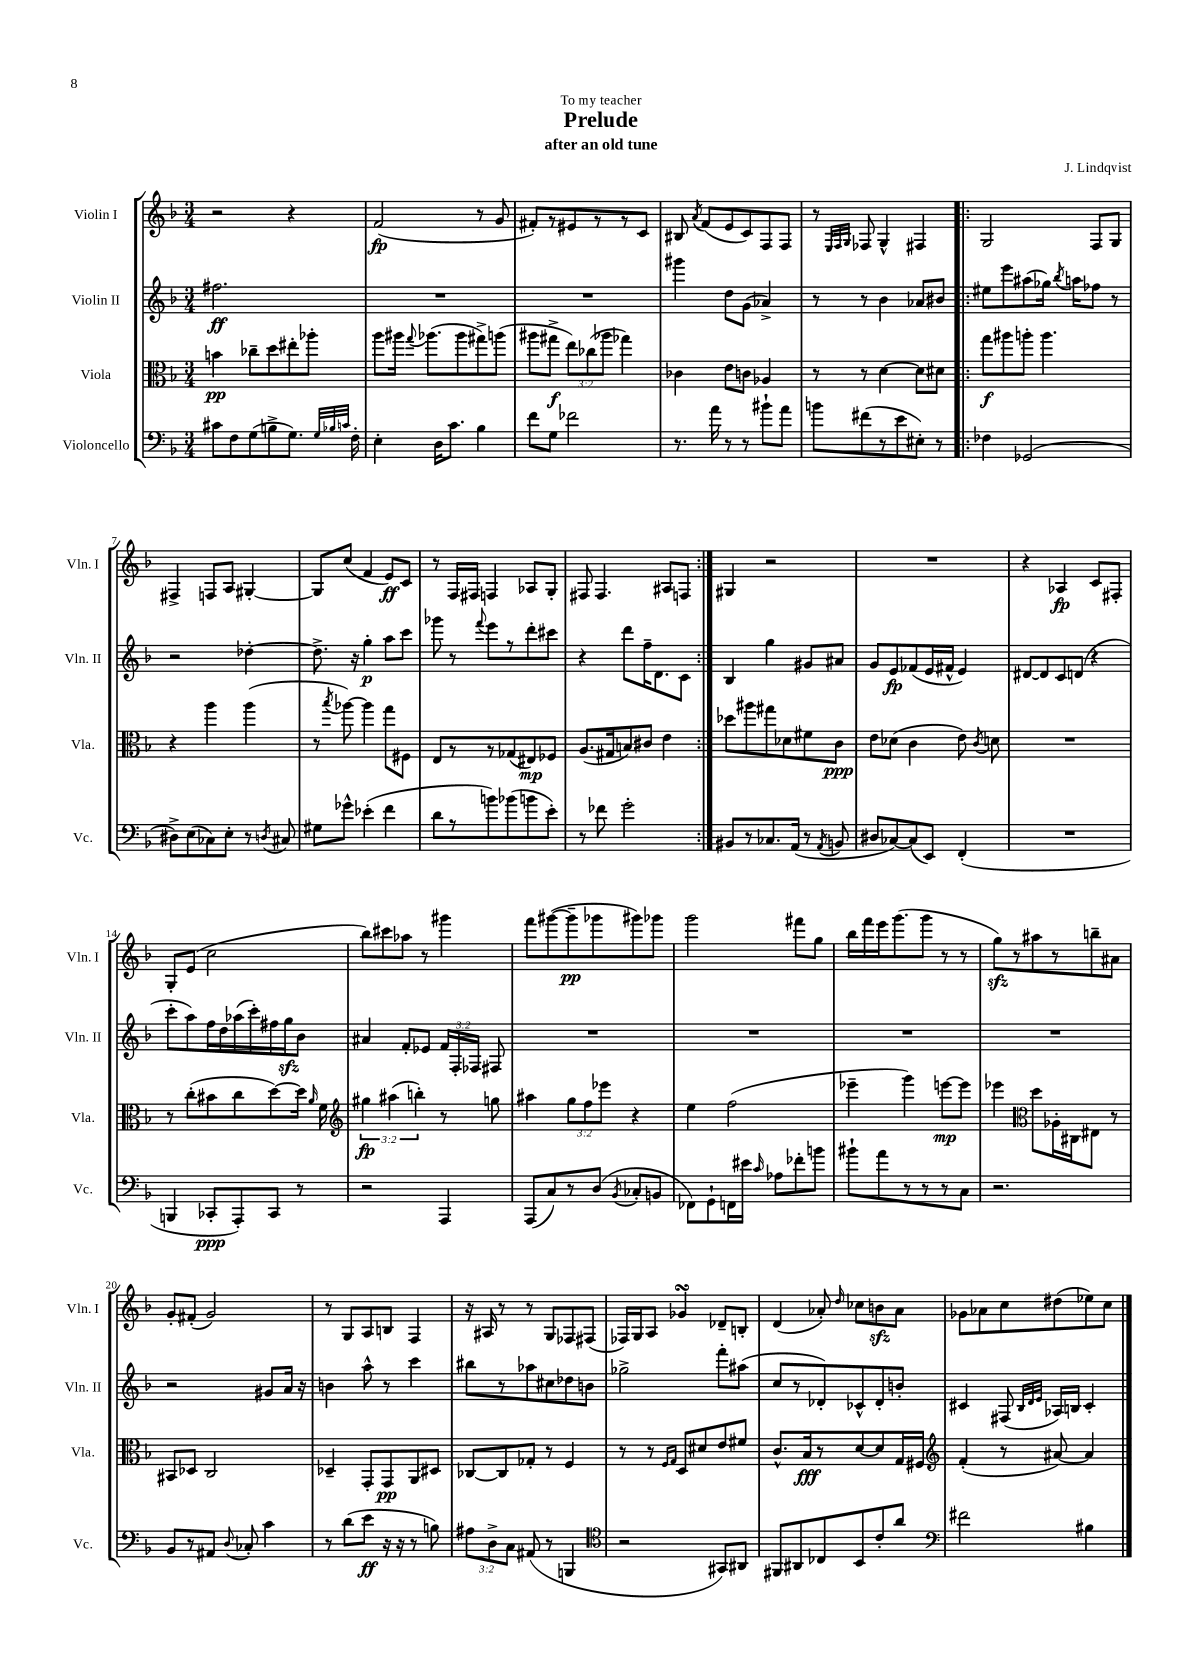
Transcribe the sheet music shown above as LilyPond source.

\header { title = "Prelude" composer = "J. Lindqvist" subtitle = "after an old tune" dedication = "To my teacher" }
<<
\new StaffGroup <<
\new Staff = "s0" \with { instrumentName = "Violin I" shortInstrumentName = "Vln. I" } {
    \clef treble \key f \major \numericTimeSignature \time 3/4
    \autoBeamOff r2 r4 |
    f'2\fp( r8 g'8 |
    fis'8[-.) r8 eis'8 r8 r8 c'8] |
    bis8 \acciaccatura { a'8 } f'8[( e'8 c'8) f8 f8] |
    r8 \grace { e32[ f32 g32] } fes8 g4-^ fis4 |
    \repeat volta 2 { g2 f8[ g8] |
    fis4-> f8[ a8] gis4~-. |
    gis8[ c''8]( f'4 e'8[\ff) c'8] |
    r8 f16[ fis16] f4 aes8[ g8]-. |
    fis8 fis4. ais8[ f8] | }
    gis4 r2 |
    R2. |
    r4 aes4\fp c'8[ fis8]-. |
    g8[-. e'8]( c''2 |
    bes''8[) cis'''8 aes''8] r8 gis'''4 |
    f'''8[ gis'''8~( gis'''8--\pp ges'''8 gis'''8) ges'''8] |
    g'''2 fis'''8[ g''8] |
    bes''16[ f'''16 e'''16 g'''8.( g'''8] r8 r8 |
    g''8[\sfz) r8 ais''8 r8 b''8-- ais'8] |
    g'8[-. fis'8]-.( g'2) |
    r8 g8[ a8 b8] f4 |
    r16 ais16 r8 r8 g8[ fes8 fis8]( |
    fes16[) g16 a8] ges'4\turn des'8[-- b8]-. |
    d'4( aes'8-.) \grace { d''16 } ces''8[ b'8\sfz aes'8] |
    ges'8[ aes'8 c''8 dis''8( ees''8) c''8] \bar "|." |
}
\new Staff = "s1" \with { instrumentName = "Violin II" shortInstrumentName = "Vln. II" } {
    \clef treble \key f \major \numericTimeSignature \time 3/4 \override Staff.TupletNumber.text = #tuplet-number::calc-fraction-text
    \autoBeamOff fis''2.\ff |
    R2. |
    R2. |
    gis'''4 d''8[ g'8]( aes'4->) |
    r8 r8 bes'4 aes'8[ bis'8] |
    \repeat volta 2 { eis''8[ e'''8 ais''8( ges''16]) \acciaccatura { bes''8 } a''16[ fes''8] r8 |
    r2 des''4~-. |
    des''8.-> r16 g''4-.\p a''8[ c'''8] |
    ges'''8 r8 \appoggiatura { f'''8 } e'''8[ r8 d'''8-. cis'''8] |
    r4 d'''8[ f''16-- d'8. c'8] | }
    bes4 g''4 gis'8[ ais'8] |
    g'8[ e'8\fp fes'8( e'16 fis'16]-^ e'4) |
    dis'8[~ dis'8 c'8 d'8]( r4 |
    c'''8[-. a''8) f''16 d''16 aes''16( c'''16-.) fis''16 g''16\sfz bes'8] |
    ais'4 f'8[-. ees'8] \tuplet 3/2 { f'16[ f16-. fes16] } fis8 |
    R2. |
    R2. |
    R2. |
    R2. |
    r2 gis'8[ a'16] r16 |
    b'4 a''8-^ r8 c'''4 |
    bis''8[ r8 aes''8 cis''8 des''8 b'8] |
    ges''2-> f'''8[-. ais''8]( |
    c''8[ r8 des'8-.) ces'8-^ des'8-. b'8]-. |
    cis'4 fis8( \grace { bes32[ d'32 e'32] } aes16[) b16] cis'4-. \bar "|." |
}
\new Staff = "s2" \with { instrumentName = "Viola" shortInstrumentName = "Vla." } {
    \clef alto \key f \major \numericTimeSignature \time 3/4 \override Staff.TupletNumber.text = #tuplet-number::calc-fraction-text
    \autoBeamOff b'4\pp ces''8[-- d''8 eis''8-. aes''8]-. |
    a''8[ ais''16] \appoggiatura { g''8 } aes''8.[( aes''8 gis''8->) a''8]( |
    ais''8[ gis''8]->\f \tuplet 3/2 { e''8[) ces''8( aes''8] } ges''4) |
    ces'4 e'8[ c'8] aes4 |
    r8 r8 d'4~ d'8[ dis'8] |
    \repeat volta 2 { g''8[\f ais''8 a''8]-. a''4. |
    r4 a''4 a''4( |
    r8 \acciaccatura { bes''8 } aes''8~) aes''4 g''8[ fis8] |
    e8[ r8 r8 ges8( eis8\mp) fes8] |
    a8.[( gis16 b8) cis'8] e'4 | }
    des''8[ ais''8 gis''8 des'8 fis'8 c'8]\ppp |
    e'8[ des'8]( c'4 e'8) \acciaccatura { c'8 } d'8 |
    R2. |
    r8 c''8[-.( bis'8 c''8 d''8~) d''16] \grace { a'16 } f'16 |
    \clef treble \tuplet 3/2 { gis''4\fp ais''4( b''4-.) } r8 g''8 |
    ais''4 \tuplet 3/2 { g''8[ f''8 ees'''8] } r4 |
    e''4 f''2( |
    ees'''4-- g'''4) e'''8[~\mp e'''8] |
    ees'''4 \clef alto d''8[ aes16-. cis16 eis8] r8 |
    bis,8[ des8] c2 |
    des4-- g,8[-. g,8\pp a,8 dis8] |
    ces8[~ ces8 ges8]-. r8 f4 |
    r8 r8 \grace { f16[ g16] } d8[ dis'8 e'8 fis'8] |
    c'8.[-^ bes16\fff r8 d'8~ d'8 g16 fis16] |
    \clef treble f'4-.( r8 ais'8~) ais'4 \bar "|." |
}
\new Staff = "s3" \with { instrumentName = "Violoncello" shortInstrumentName = "Vc." } {
    \clef bass \key f \major \numericTimeSignature \time 3/4 \override Staff.TupletNumber.text = #tuplet-number::calc-fraction-text
    \autoBeamOff cis'8[ f8 g8( b8-> g8.]) \grace { g32[ bes32 c'32] } f16-. |
    e4-. d16[ c'8.] bes4 |
    f'8[ g8] fes'2 |
    r8. a'16 r8 r8 bis'8[-! a'8] |
    b'8[ fis'8( r8 e'8 eis8]-.) r8 |
    \repeat volta 2 { fes4 ges,2( |
    dis8[->) e8( ces8) e8]-. r8 \acciaccatura { d8 } cis8 |
    gis8[ ges'8]-^ ees'4-.( f'4 |
    d'8[ r8 b'8) bes'8( b'8 e'8]-.) |
    r8 fes'8 g'2-. | }
    bis,8[ r8 ces8. a,16]( r8 \acciaccatura { a,8 } b,8 |
    dis8[ ces8~) ces8( e,8]) f,4-.( |
    R2. |
    b,,4 ces,8[-.\ppp a,,8-.) ces,8] r8 |
    r2 a,,4 |
    a,,8[( c8) r8 d8]( \acciaccatura { bes,8 } ces8[-. b,8] |
    fes,8[) g,8-! f,16 eis'16] \grace { c'16 } aes8[ fes'8-. b'8] |
    bis'8[-! a'8 r8 r8 r8 c8] |
    r2. |
    bes,8[ r8 ais,8] \appoggiatura { d8 } ces8-. c'4 |
    r8 d'8[( e'8]\ff r16 r16 r8 b8) |
    \tuplet 3/2 { ais8[ d8-> c8] } ais,8( r8 b,,4 |
    \clef tenor r2 gis,8[) ais,8] |
    fis,8[ ais,8 ces8 bes,8 c'8-. a'8] |
    \clef bass fis'2 bis4 \bar "|." |
}
>>
>>
